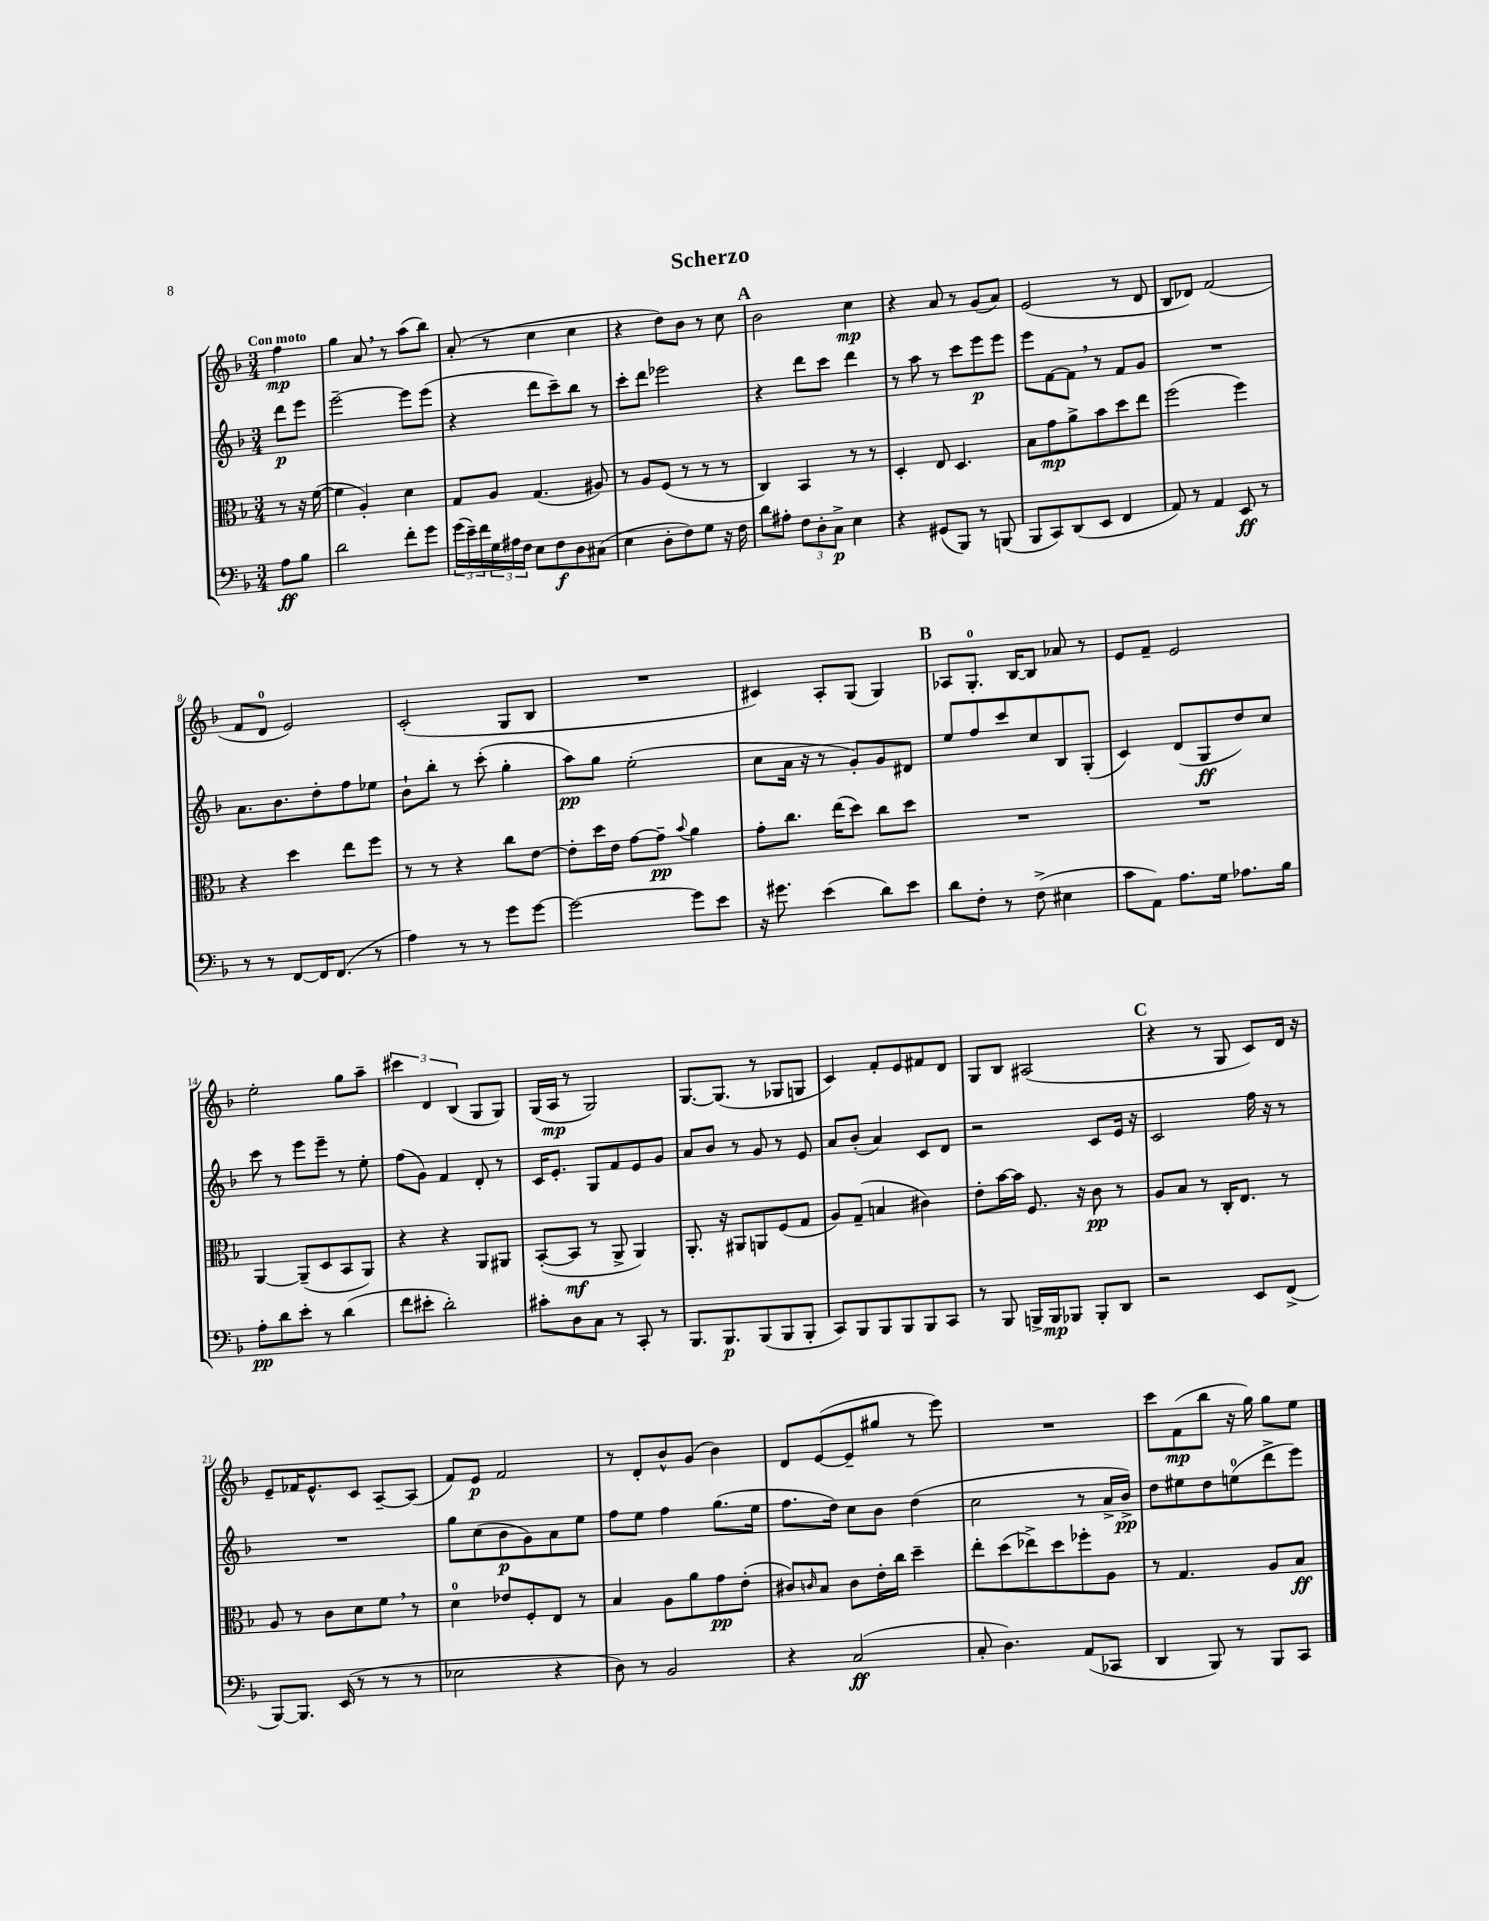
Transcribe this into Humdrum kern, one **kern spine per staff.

**kern	**kern	**kern	**kern
*staff4	*staff3	*staff2	*staff1
*clefF4	*clefC3	*clefG2	*clefG2
*k[b-]	*k[b-]	*k[b-]	*k[b-]
*M3/4	*M3/4	*M3/4	*M3/4
8A\L	8r	8ddd\L	4ff\
8B-\J	16r	8eee\J	.
.	([16f\	.	.
=	=	=	=
2d\	4f\]	[2eee~\	4gg\
.	4A'/)	.	8a/
.	.	.	8r
8f'\L	4d\	8eee\]L	(8aa\L
8g\J	.	(8eee\J	8bb-\J)
=	=	=	=
(24g\LL	8G/L	4r	(8a'/
24e~\)	.	.	.
24f\	.	.	.
24G\	8A/J	.	8r
24A#\	.	.	.
24F\JJ	.	.	.
8E\L	(4.G/	8ddd\L	4cc\
8F\	.	8ccc~\)	.
8D\	.	8bb-\J	4cc\
(8C#\J	8A#/)	8r	.
=	=	=	=
4E\	8r	8ccc'\L	4r
.	8A/L	8ddd\J	.
8D'\L	(8F/J	2eee-\	8dd\L)
8F\)	8r	.	8b-\J
8G\J	8r	.	8r
16r	8r	.	8cc\
16F\	.	.	.
=	=	=	=
8d\L	4C/)	4r	2b-\
8A#'\J	.	.	.
12F\L	4BB-/	8ddd\L	.
12D'\	.	.	.
.	.	8ccc\J	.
12C^\J	.	.	.
4E\	8r	4ddd\	4cc\
.	8r	.	.
=	=	=	=
4r	4D'/	8r	4r
.	.	8aa\	.
(8GG#/L	8E/	8r	8a/
8BBB-/J)	4.D/	8ccc\L	8r
8r	.	8eee\	(8g/L
(8BBB/	.	8eee\J	8a/J)
=	=	=	=
8BBB-/L	8B-\L	8eee\L	(2e/
8CC/)	8g\	[8f\	.
(8DD/	8a^\	8f\]J	.
8EE/J	8b-\	8r	.
4FF/	8dd\	8f/L	8r
.	8ee\J	8g/J	8d/
=	=	=	=
8AA/)	(2ff\	2.r	8B-/L
8r	.	.	8d-/J)
4AA/	.	.	(2f/
8EE/	4ff\)	.	.
8r	.	.	.
=	=	=	=
8r	4r	8.a\L	8f/L
8r	.	.	8d/J
.	.	8.b-\	.
[8FF/L	4dd\	.	2e/)
16FF/]K	.	8dd'\	.
(8.FF/J	.	.	.
.	8ee\L	8ff\	.
8r	8ff\J	8ee-\J	.
=	=	=	=
4A\)	8r	8b-`\L	(2c'/
.	8r	8bb-'\J	.
8r	4r	8r	.
8r	.	(8ccc'\	.
8g\L	8cc\L	4gg'\	8G/L
[8g\J	[8e\J	.	8B-/J
=	=	=	=
2g\_	8e'\]L	8aa\L)	2.r
.	16dd\L	8gg\J	.
.	16e\JJ	.	.
.	[8g\L	(2ee'\	.
.	8g~\]J	.	.
.	8qqb-/	.	.
8g\]L	4a\	.	.
8e\J	.	.	.
=	=	=	=
16r	8g'\L	8cc\L	4c#/)
8.g#\	.	.	.
.	8.cc\J	16a\Jk	.
.	.	16r	.
(4e\	.	8r	8A'/L
.	(16ee\LK	.	.
.	8dd\J)	8g'/L)	(8G/J
8d\L)	8cc\L	8g/	4G/)
8e\J	8dd\J	8d#/J	.
=	=	=	=
8d\L	2.r	8ee/L	8A-/L
8F'\J	.	8ff/	8.G'/J
8r	.	8ccc/	.
.	.	.	[16B-/LK
(8F^\	.	8cc/	8B-/]J
4E#\	.	8B-/	8a-/
.	.	(8G'/J	8r
=	=	=	=
8c\L	2.r	4c/)	8e/L
8AA\J)	.	.	8f~/J
8.A\L	.	(8d/L	2e/
.	.	8G/	.
16G\Jk	.	.	.
8.A-\L	.	8dd/)	.
.	.	8cc/J	.
16B-\Jk	.	.	.
=	=	=	=
8A'\L	[4AA/	8ccc\	2ee'\
8d\	.	8r	.
8e'\J	(8AA~/]L	8eee\L	.
8r	8D/	8eee~\J	.
(4d\	8BB-/	8r	8gg\L
.	8AA/J)	8ee'\	8aa~\J
=	=	=	=
8f\L	4r	(8ff\L	6ccc#\
8e#'\J	.	8g\J)	.
.	.	.	6d/
2d'\)	4r	4f/	.
.	.	.	(6B-/
.	8AA/L	8d'/	8G/L
.	8AA#/J	8r	8G/J)
=	=	=	=
8c#'\L	([8BB-'/L	16c/LK	(16G/LL
.	.	8.e'/J	16A/JJ
8D\	8BB-/]J	.	8r
8C\J	8r	8G/L	2G/)
8r	8AA^/	8f/	.
8CC'/	4AA/)	8e/	.
8r	.	8g/J	.
=	=	=	=
8.BBB-/L	8.AA'/	8a/L	[8.G/L
.	.	8b-/J	.
8.BBB-/	16r	.	(8.G/]J
.	8AA#/L	8r	.
(8BBB-/	8AA/	8g/	8r
8BBB-/	(8F/	8r	8G-/L
8BBB-'/J	8G/J	8e/	8G/J
=	=	=	=
8CC/L)	8A/L)	8a/L	4c/)
8BBB-/	(8G~/J	(8b-'/J	.
8BBB-/	4B/	4a/)	8f'/L
8BBB-/	.	.	8e/
8BBB-/	4c#\)	8c/L	8f#/
8CC/J	.	8d/J	8d/J
=	=	=	=
8r	8e'\L	2r	8G/L
8BBB-/	[16b-\L	.	8B-/J
.	16b-\]JJ	.	.
16BBB^/LL	8.F/	.	(2A#/
16BBB/J	.	.	.
8BBB-/J	.	.	.
.	16r	.	.
8BBB-'/L	8c\	8c/L	.
8DD/J	8r	16e/Jk	.
.	.	16r	.
=	=	=	=
2r	8A/L	2c/	4r
.	8B-/J	.	.
.	8r	.	8r
.	16C'/LK	.	8G/
.	8.E/J	.	.
8EE/L	.	16ff\	8c/L)
.	.	16r	.
(8FF^/J	8r	8r	16d/Jk
.	.	.	16r
=	=	=	=
[8BBB-/L)	8A/	2.r	8e~/L
8.BBB-/]J	8r	.	16f-/K
.	.	.	8.e^^/
.	8c\L	.	.
(16EE/	.	.	.
8r	8d\	.	8c/J
8r	8f\J	.	[8A~/L
8r	8r	.	(8A/]J
=	=	=	=
2E-\	4d\	8gg\L	8f/L)
.	.	(8cc\	8e/J
.	8e-/L	8b-\	2f/
.	8F'/	8g\)	.
4r	8E/J	8a\	.
.	8r	8ee\J	.
=	=	=	=
8D\)	4B-/	8ff\L	8r
8r	.	8ee\J	8d'/L
2BB-/	8A\L	4ff\	8b-^^/
.	8a\	.	(8g/J
.	8g\	(8.gg\L	4b-\)
.	(8e'\J	.	.
.	.	16ee\Jk	.
=	=	=	=
4r	8c#/L)	8.ff\L	8d/L
.	16qqc/	.	.
.	8B-/J	.	([8e/
.	.	16dd\Jk)	.
(2C/	8c\L	8cc\L	8e~/]
.	16e'\L	8b-\J	8gg#/J
.	16cc\JJ	.	.
.	4dd~\	(4dd\	8r
.	.	.	8eee\)
=	=	=	=
8C'/	8ee'\L	2cc\	2.r
4.D\)	(8dd\	.	.
.	8ee-^\)	.	.
.	8dd\	.	.
(8AA/L	8ff-'\	8r	.
8CC-/J	8A\J	16a^/LL	.
.	.	16b-^/JJ)	.
=	=	=	=
4DD/	8r	8dd\L	8ccc\L
.	4.G/	8ee#\	(8f\
8BBB-/)	.	8dd\	8bb-\J
8r	.	(8ee\	16r
.	.	.	16gg\)
8BBB-/L	8A/L	8ddd^\	8gg\L
8CC/J	8B-/J	8eee\J)	8ee\J
==	==	==	==
*-	*-	*-	*-
